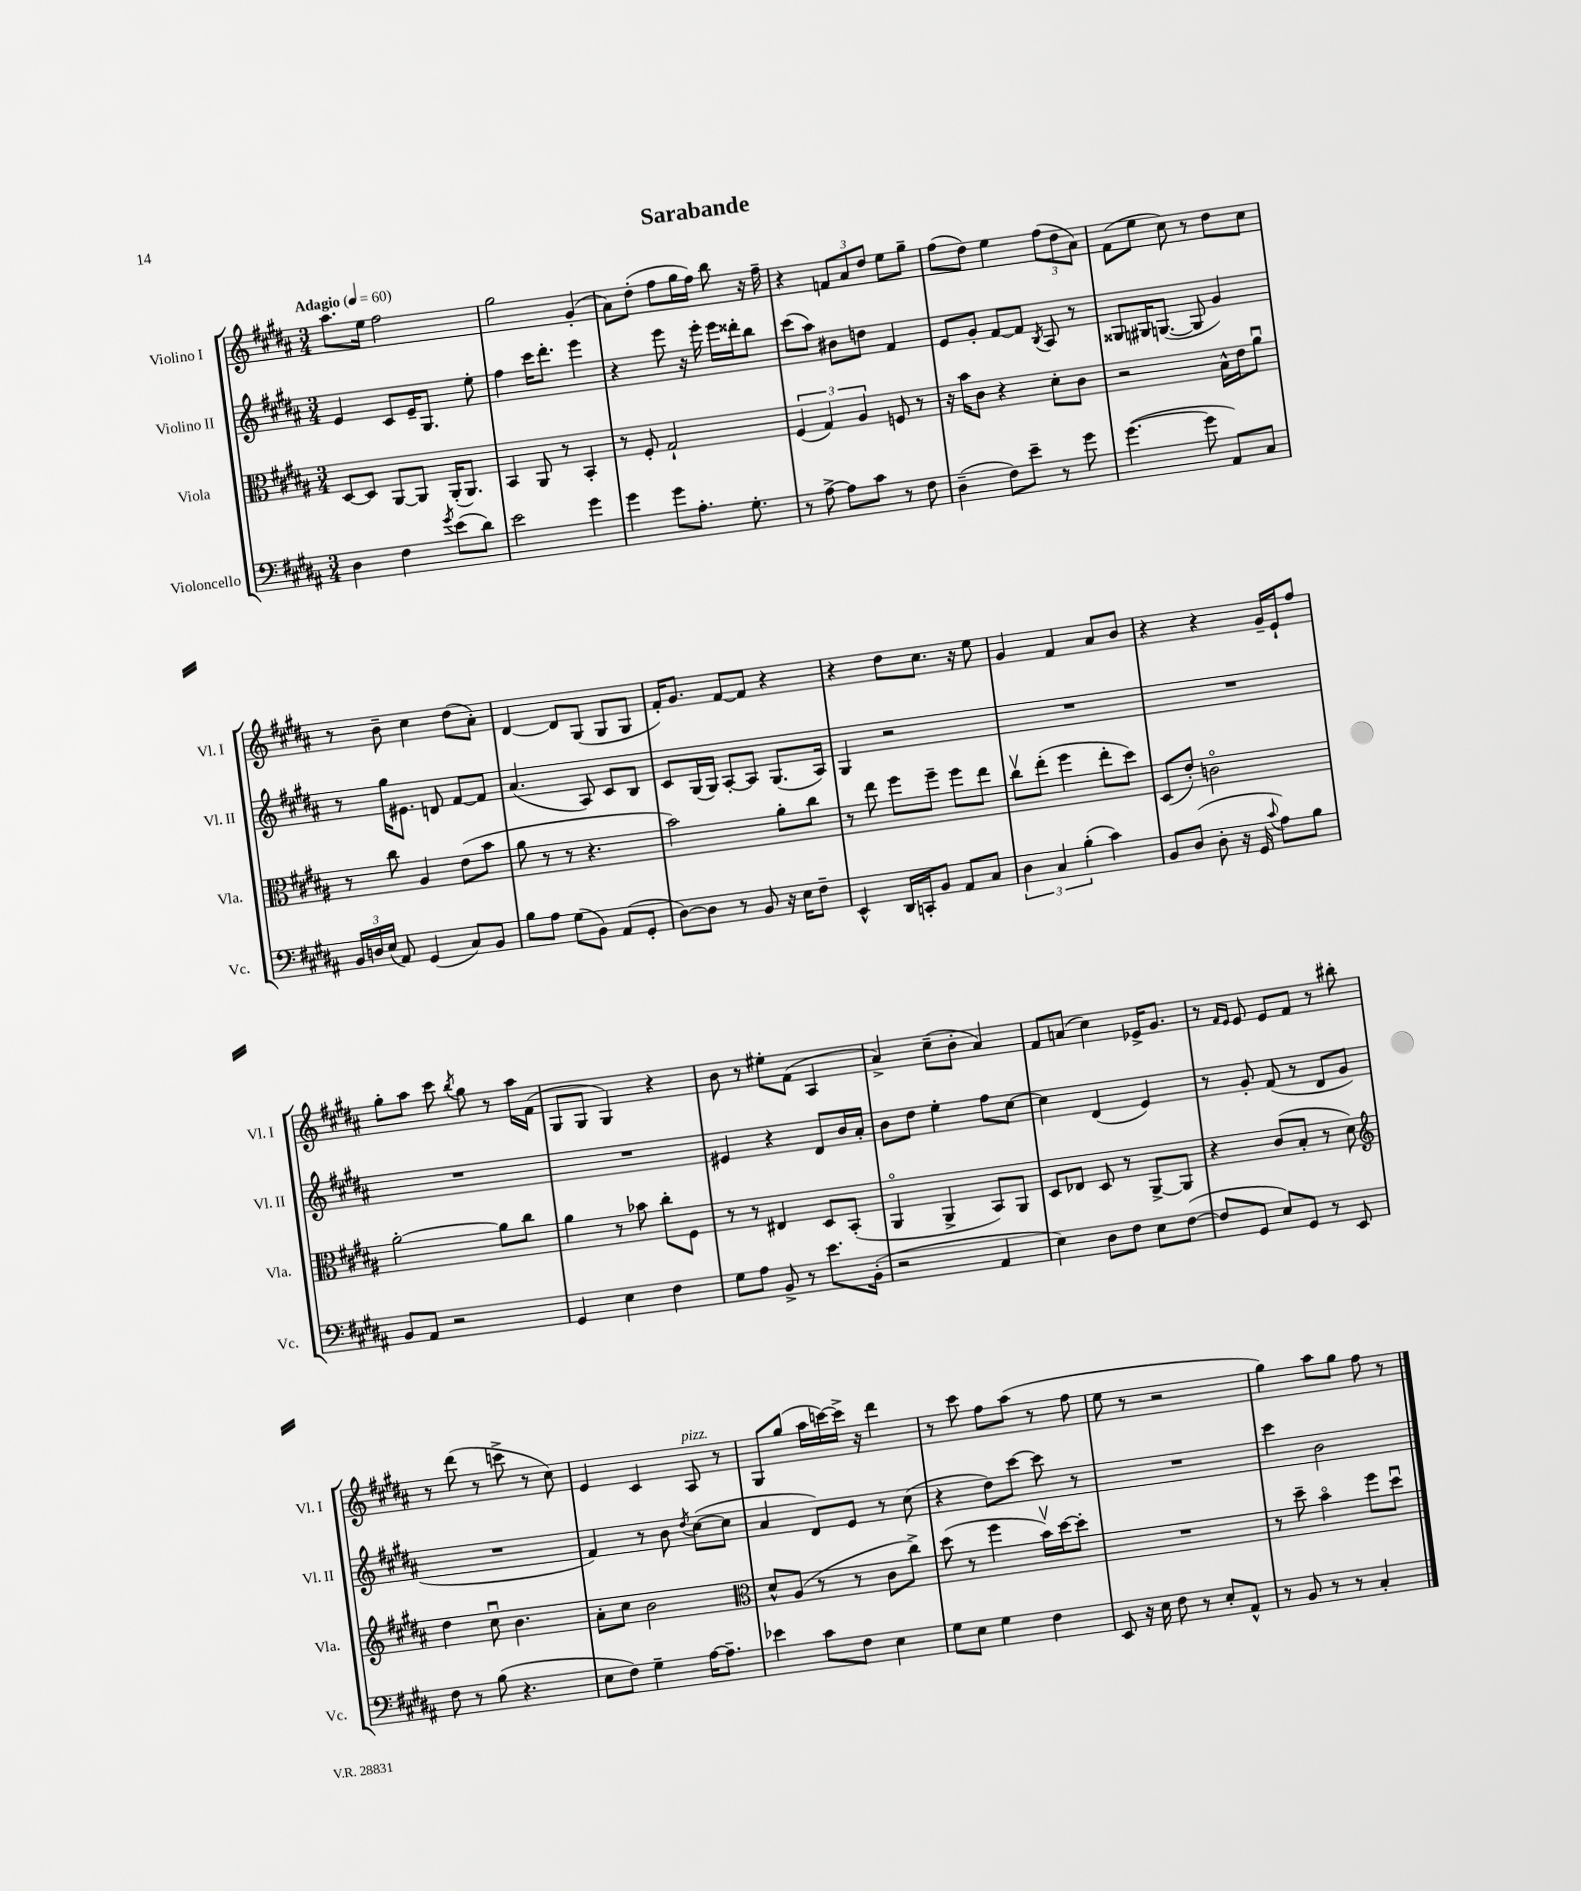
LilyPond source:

\header { title = "Sarabande" }
<<
\new StaffGroup <<
\new Staff = "s0" \with { instrumentName = "Violino I" shortInstrumentName = "Vl. I" } {
    \clef treble \key b \major \numericTimeSignature \time 3/4 \tempo "Adagio" 4 = 60
    \autoBeamOff ais''8.[ e''16] fis''2 |
    gis''2 gis'4-.( |
    ais'8[) dis''8]-.( fis''8[ gis''16 fis''16]) b''8 r16 fis''16-- |
    r4 \tuplet 3/2 { f'8[ ais'8 dis''8] } e''8[ gis''8]-- |
    fis''8[( dis''8]) e''4 \tuplet 3/2 { fis''8[( dis''8 ais'8]) } |
    fis'8[( e''8] cis''8) r8 dis''8[ cis''8] |
    r8 b'8-- cis''4 dis''8[( ais'8]-.) |
    dis'4~ dis'8[ gis8]( gis8[ gis8] |
    fis'16[-.) gis'8.] fis'8[~ fis'8] r4 |
    r4 dis''8[ cis''8.] r16 e''8 |
    gis'4 fis'4 ais'8[ b'8] |
    r4 r4 gis'16[-- e'16-! fis''8] |
    gis''8[-. ais''8] cis'''8 \acciaccatura { b''8 } gis''8 r8 ais''16[ fis'16]( |
    gis8[ gis8] gis4) r4 |
    b'8 r8 eis''8[-. fis'8]( ais4 |
    ais'4->) cis''8[--( b'8]-. ais'4) |
    fis'8[ a'8]( cis''4) ees'16[-> gis'8.] |
    r8 \grace { fis'16[ e'16] } e'8 e'8[ fis'8] r8 bis''8-. |
    r8 dis'''8( r8 c'''8-> r8 cis''8) |
    e'4 cis'4 ais8^\markup { \italic "pizz." } r8 |
    gis8[ gis''8]( ais''16[ c'''16~) c'''16]-> r16 dis'''4 |
    r8 cis'''8 fis''8[ ais''8]( r8 fis''8 |
    e''8 r8 r2 |
    gis''4) ais''8[ gis''8] fis''8 r8 \bar "|." |
}
\new Staff = "s1" \with { instrumentName = "Violino II" shortInstrumentName = "Vl. II" } {
    \clef treble \key b \major \numericTimeSignature \time 3/4
    \autoBeamOff e'4 cis'8[ e'16-- gis8.] e''8-. |
    fis''4 cis'''16[ dis'''8.]-. e'''4 |
    r4 e'''8 r16 e'''16-. e'''16[ disis'''16-. b''8] |
    cis'''8[( ais''8]) bis'8[ d''8] fis'4 |
    e'8[ gis'8]-. fis'8[~ fis'8] \acciaccatura { b8 } ais8 r8 |
    gisis8[ gis16 g8.]~( g8 gis'4) |
    r8 gis''16[ eis'8.] d'8 fis'8[~ fis'8] |
    ais'4.( ais8) cis'8[ b8] |
    cis'8[ gis16( gis16]) ais8[~-. ais8] gis8.[( ais16]) |
    gis4 r2 |
    R2. |
    R2. |
    R2. |
    R2. |
    eis'4 r4 dis'8[ b'16 ais'16]-. |
    b'8[ dis''8] e''4-. fis''8[ cis''8]~ |
    cis''4 dis'4( e'4) |
    r8 gis'8-. fis'8( r8 dis'8[ gis'8] |
    R2. |
    fis'4) r8 b'8 \acciaccatura { dis''8 } cis''8[~( cis''8] |
    ais'4 dis'8[) e'8] r8 cis''8( |
    r4 dis''8[) cis'''8]~ cis'''8 r8 |
    R2. |
    cis'''4 b'2 \bar "|." |
}
\new Staff = "s2" \with { instrumentName = "Viola" shortInstrumentName = "Vla." } {
    \clef alto \key b \major \numericTimeSignature \time 3/4
    \autoBeamOff dis8[~ dis8] ais,8[~ ais,8] ais,16[-.( ais,8.]) |
    b,4 ais,8 r8 b,4-. |
    r8 fis8-. gis2-! |
    \tuplet 3/2 { fis4( gis4) ais4 } f8 r8 |
    r16 b'16[ cis'8] r4 dis'8[-. cis'8] |
    r2 b16[-^ e'16 ais'8]\downbow |
    r8 cis''8 ais4 e'8[( b'8] |
    ais'8 r8 r8 r4. |
    b'2) ais'8[-. cis''8] |
    r8 e''8 fis''8[ fis''8]-- fis''8[ e''8] |
    cis''8[\upbow e''8]-.( fis''4 e''8[-. dis''8]) |
    dis8[( e'8]-.) c'2\flageolet |
    ais'2~-. ais'8[ cis''8] |
    ais'4 r8 bes'8 cis''8[-. fis8] |
    r8 r8 eis4 dis8[ b,8]-.( |
    ais,4\flageolet ais,4-> b,8[) ais,8] |
    dis8[ ees8] dis8 r8 ais,8[~-> ais,8] |
    r4 cis'8[( b8]-. r8 dis'8) |
    \clef treble dis''4 cis''8\downbow b'4. |
    ais'8[-. cis''8] b'2 |
    \clef alto dis'8[-^ ais8]( r8 r8 cis'8[ cis''8]->) |
    dis''8( r8 fis''4 b'16[\upbow) dis''16~ dis''8]-. |
    R2. |
    r8 dis''8-- b'4\flageolet fis''8[ dis''8]\downbow \bar "|." |
}
\new Staff = "s3" \with { instrumentName = "Violoncello" shortInstrumentName = "Vc." } {
    \clef bass \key b \major \numericTimeSignature \time 3/4
    \autoBeamOff dis4 fis4 \acciaccatura { gis'8 } e'8[( dis'8]) |
    e'2 gis'4 |
    gis'4 gis'8[ ais8.]-. gis8.-. |
    r8 ais8~-> ais8[ cis'8] r8 fis8 |
    dis4--( fis8[) e'8]-- r8 gis'8 |
    gis'4.~( gis'8 ais,8[) cis8] |
    \tuplet 3/2 { b,16[ d16 e16]( } ais,8) gis,4( cis8[) b,8] |
    b8[ ais8] gis8[( b,8]) ais,8[( gis,8]-. |
    dis8[~) dis8] r8 b,8 r16 e16[ fis8]-- |
    e,4-^ dis,16[ c,16-. b,8] ais,8[ cis8] |
    \tuplet 3/2 { dis4 cis4 b4-.( } cis'4) |
    b,8[ dis8]( dis8-. r16 gis,16 \appoggiatura { cis'8 } ais8[) b8] |
    b,8[ ais,8] r2 |
    gis,4 e4 fis4 |
    gis8[ ais8] b,8-> r8 e'8.[ b,16]-.( |
    r2 ais,4 |
    e4) dis8[ fis8] e8[ fis8]~( |
    fis8[ gis,8] e8[) gis,8] r8 e,8 |
    fis8 r8 b8( r4. |
    e8[ fis8]) gis4-- ais16[~ ais8.]-- |
    ees'4 cis'8[ fis8] e4 |
    gis8[ e8] gis4 fis4 |
    e,8 r16 e16 fis8 r8 e8[-. ais,8]-^ |
    r8 b,8 r8 r8 cis4-. \bar "|." |
}
>>
>>
\layout { \context { \Score \remove "Bar_number_engraver" } }
